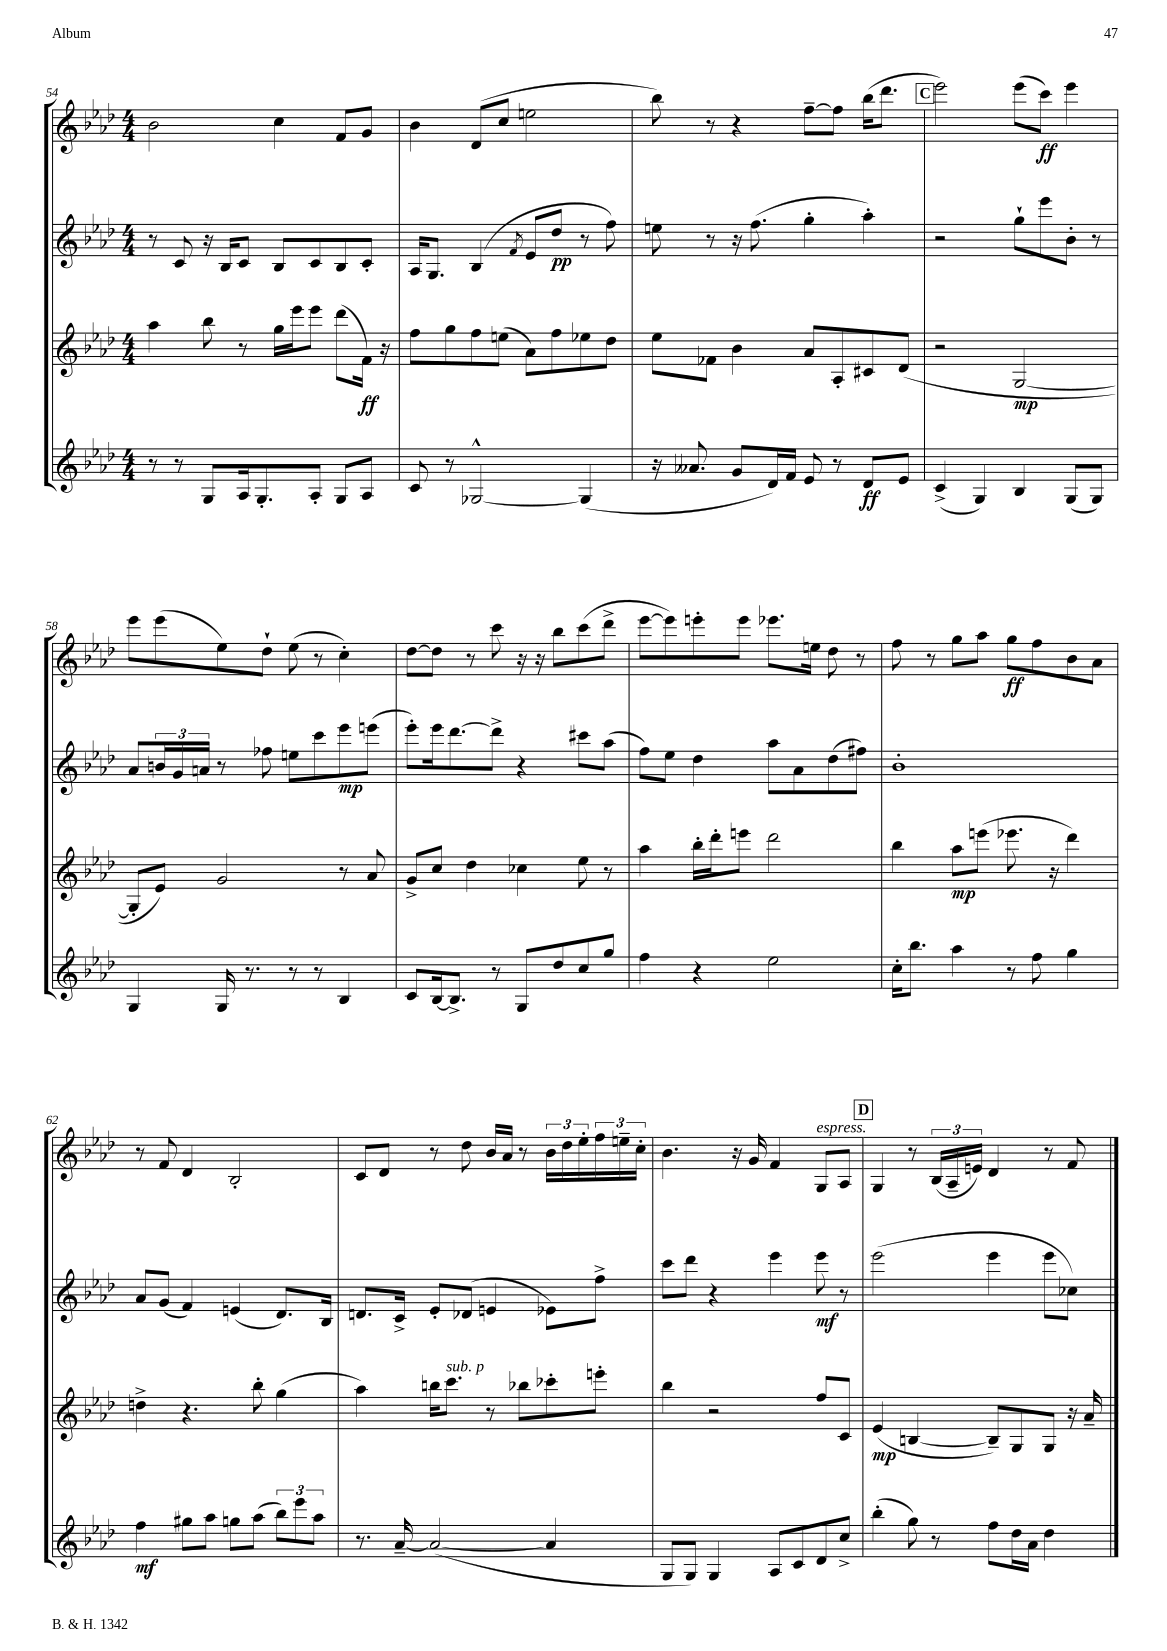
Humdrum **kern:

**kern	**dynam	**kern	**dynam	**kern	**dynam	**kern	**dynam
*part4	*part4	*part3	*part3	*part2	*part2	*part1	*part1
*staff4	*staff4	*staff3	*staff3	*staff2	*staff2	*staff1	*staff1
*clefG2	*	*clefG2	*	*clefG2	*	*clefG2	*
*k[b-e-a-d-]	*	*k[b-e-a-d-]	*	*k[b-e-a-d-]	*	*k[b-e-a-d-]	*
*M4/4	*	*M4/4	*	*M4/4	*	*M4/4	*
=54	=54	=54	=54	=54	=54	=54	=54
8r	.	4aa-\	.	8r	.	2b-\	.
8r	.	.	.	8c/	.	.	.
8G/L	.	8bb-\	.	16r	.	.	.
.	.	.	.	16B-/KL	.	.	.
16A-/k	.	8r	.	8c/J	.	.	.
8.G'/	.	.	.	.	.	.	.
.	.	16gg\LL	.	8B-/L	.	4cc\	.
.	.	16eee-\J	.	.	.	.	.
8A-'/J	.	8eee-\J	.	8c/	.	.	.
8G/L	.	(8ddd-\L	.	8B-/	.	8f/L	.
8A-/J	.	16f\Jk)	ff	8c'/J	.	8g/J	.
.	.	16r	.	.	.	.	.
=55	=55	=55	=55	=55	=55	=55	=55
8c/	.	8ff\L	.	16A-/KL	.	4b-\	.
.	.	.	.	8.G/J	.	.	.
8r	.	8gg\	.	.	.	.	.
[2G-X^^/	.	8ff\	.	(4B-/	.	(8d-/L	.
.	.	(8een\J	.	.	.	8cc/J	.
.	.	.	.	8qf/	.	.	.
.	.	8a-\L)	.	8e-/L	.	2een\	.
.	.	8ff\	.	8dd-/J	pp	.	.
(4G-/]	.	8ee-X\	.	8r	.	.	.
.	.	8dd-\J	.	8ff\)	.	.	.
=56	=56	=56	=56	=56	=56	=56	=56
16r	.	8ee-\L	.	8een\	.	8bb-\)	.
8.a--X/	.	.	.	.	.	.	.
.	.	8f-X\J	.	8r	.	8r	.
8g/L	.	4b-\	.	16r	.	4r	.
.	.	.	.	(8.ff\	.	.	.
16d-/L)	.	.	.	.	.	.	.
16f/JJ	.	.	.	.	.	.	.
8e-/	.	8a-/L	.	4gg'\	.	[8ff~\L	.
8r	.	8A-'/	.	.	.	8ff\J]	.
8d-/L	ff	8c#X/	.	4aa-'\)	.	(16bb-\KL	.
.	.	.	.	.	.	8.ddd-\J	.
8e-/J	.	(8d-/J	.	.	.	.	.
!!LO:REH:place=s1:t=C
=57	=57	=57	=57	=57	=57	=57	=57
(4c^/	.	2r	.	2r	.	2eee-\)	.
4G/)	.	.	.	.	.	.	.
4B-/	.	[2G/	mp	8gg`\L	.	(8eee-\L	.
.	.	.	.	8eee-\	.	8ccc\J)	ff
(8G/L	.	.	.	8b-'\J	.	4eee-\	.
8G/J)	.	.	.	8r	.	.	.
!!LO:LB:g=z
=58	=58	=58	=58	=58	=58	=58	=58
4G/	.	8G'/L]	.	8a-/L	.	8eee-\L	.
.	.	8e-/J)	.	24bn/L	.	(8eee-\	.
.	.	.	.	24g/	.	.	.
.	.	.	.	24an/JJ	.	.	.
16G/	.	2g/	.	8r	.	8ee-\)	.
8.r	.	.	.	.	.	.	.
.	.	.	.	8ff-X\	.	8dd-`\J	.
8r	.	.	.	8een\L	.	(8ee-\	.
8r	.	.	.	8ccc\	.	8r	.
4B-/	.	8r	.	8eee-\	mp	4cc'\)	.
.	.	8a-/	.	(8eeen\J	.	.	.
=59	=59	=59	=59	=59	=59	=59	=59
8c/L	.	8g^/L	.	8eee-'\L)	.	[8dd-\L	.
[16B-/k	.	8cc/J	.	16eee-\k	.	8dd-\J]	.
8.B-^/J]	.	.	.	[8.ddd-\	.	.	.
.	.	4dd-\	.	.	.	8r	.
8r	.	.	.	8ddd-^\J]	.	8ccc\	.
8G/L	.	4cc-X\	.	4r	.	16r	.
.	.	.	.	.	.	16r	.
8dd-/	.	.	.	.	.	8bb-\L	.
8cc/	.	8ee-\	.	8ccc#X\L	.	(8ccc\	.
8gg/J	.	8r	.	(8aa-\J	.	8ddd-^\J	.
=60	=60	=60	=60	=60	=60	=60	=60
4ff\	.	4aa-\	.	8ff\L)	.	[8eee-\L	.
.	.	.	.	8ee-\J	.	8eee-\])	.
4r	.	16bb-'\LL	.	4dd-\	.	8eeen'\	.
.	.	16ddd-'\J	.	.	.	.	.
.	.	8eeen\J	.	.	.	8eee\J	.
2ee-\	.	2ddd-\	.	8aa-\L	.	8.eee-X\L	.
.	.	.	.	8a-\	.	.	.
.	.	.	.	.	.	16een\Jk	.
.	.	.	.	(8dd-\	.	8dd-\	.
.	.	.	.	8ff#X\J)	.	8r	.
=61	=61	=61	=61	=61	=61	=61	=61
16cc'\KL	.	4bb-\	.	1b-'	.	8ff\	.
8.bb-\J	.	.	.	.	.	.	.
.	.	.	.	.	.	8r	.
4aa-\	.	8aa-\L	mp	.	.	8gg\L	.
.	.	(8eeen\J	.	.	.	8aa-\J	.
8r	.	8.eee-X\	.	.	.	8gg\L	ff
8ff\	.	.	.	.	.	8ff\	.
.	.	16r	.	.	.	.	.
4gg\	.	4ddd-\)	.	.	.	8b-\	.
.	.	.	.	.	.	8a-\J	.
!!LO:LB:g=z
=62	=62	=62	=62	=62	=62	=62	=62
4ff\	mf	4ddn^\	.	8a-/L	.	8r	.
.	.	.	.	(8g/J	.	8f/	.
8gg#X\L	.	4.r	.	4f/)	.	4d-/	.
8aa-\J	.	.	.	.	.	.	.
8ggn\L	.	.	.	(4en/	.	2B-'/	.
(8aa-\J	.	8bb-'\	.	.	.	.	.
12bb-\L)	.	(4gg\	.	8.d-/L)	.	.	.
12eee-\	.	.	.	.	.	.	.
12aa-\J	.	.	.	.	.	.	.
.	.	.	.	16B-/Jk	.	.	.
=63	=63	=63	=63	=63	=63	=63	=63
8.r	.	4aa-\)	.	8.dn/L	.	8c/L	.
.	.	.	.	.	.	8d-/J	.
[16a-~/	.	.	.	16c^/Jk	.	.	.
(2a-/_	.	16bbn\KL	.	8e-'/L	.	8r	.
!	!	!LO:TX:a:i:t=sub. p	!	!	!	!	!
.	.	8.ccc\J	.	.	.	.	.
.	.	.	.	(8d-X/J	.	8dd-\	.
.	.	8r	.	4en/	.	16b-/LL	.
.	.	.	.	.	.	16a-/JJ	.
.	.	8bb-X\L	.	.	.	8r	.
4a-/]	.	8ccc-X'\	.	8e-X\L)	.	24b-\LL	.
.	.	.	.	.	.	24dd-\	.
.	.	.	.	.	.	24ee-'\	.
.	.	8eeen'\J	.	8ff^\J	.	24ff\	.
.	.	.	.	.	.	24een~\	.
.	.	.	.	.	.	24cc'\JJ	.
=64	=64	=64	=64	=64	=64	=64	=64
8G/L	.	4bb-\	.	8ccc\L	.	4.b-\	.
8G/J)	.	.	.	8ddd-\J	.	.	.
4G/	.	2r	.	4r	.	.	.
.	.	.	.	.	.	16r	.
.	.	.	.	.	.	16g/	.
8A-/L	.	.	.	4eee-\	.	4f/	.
8c/	.	.	.	.	.	.	.
!	!	!	!	!	!	!LO:TX:a:i:t=espress.	!
8d-/	.	8ff/L	.	8eee-\	mf	8G/L	.
8cc^/J	.	8c/J	.	8r	.	8A-/J	.
!!LO:REH:place=s1:t=D
=65	=65	=65	=65	=65	=65	=65	=65
(4bb-'\	.	(4e-/	mp	(2eee-\	.	4G/	.
8gg\)	.	[4Bn/	.	.	.	8r	.
8r	.	.	.	.	.	(24B-/LL	.
.	.	.	.	.	.	24A-~/	.
.	.	.	.	.	.	24en/JJ)	.
8ff\L	.	8B~/L])	.	4eee-\	.	4d-/	.
16dd-\L	.	8G/	.	.	.	.	.
16a-\JJ	.	.	.	.	.	.	.
4dd-\	.	8G/J	.	8eee-\L	.	8r	.
.	.	16r	.	8cc-X\J)	.	8f/	.
.	.	16a-~/	.	.	.	.	.
==	==	==	==	==	==	==	==
*-	*-	*-	*-	*-	*-	*-	*-
